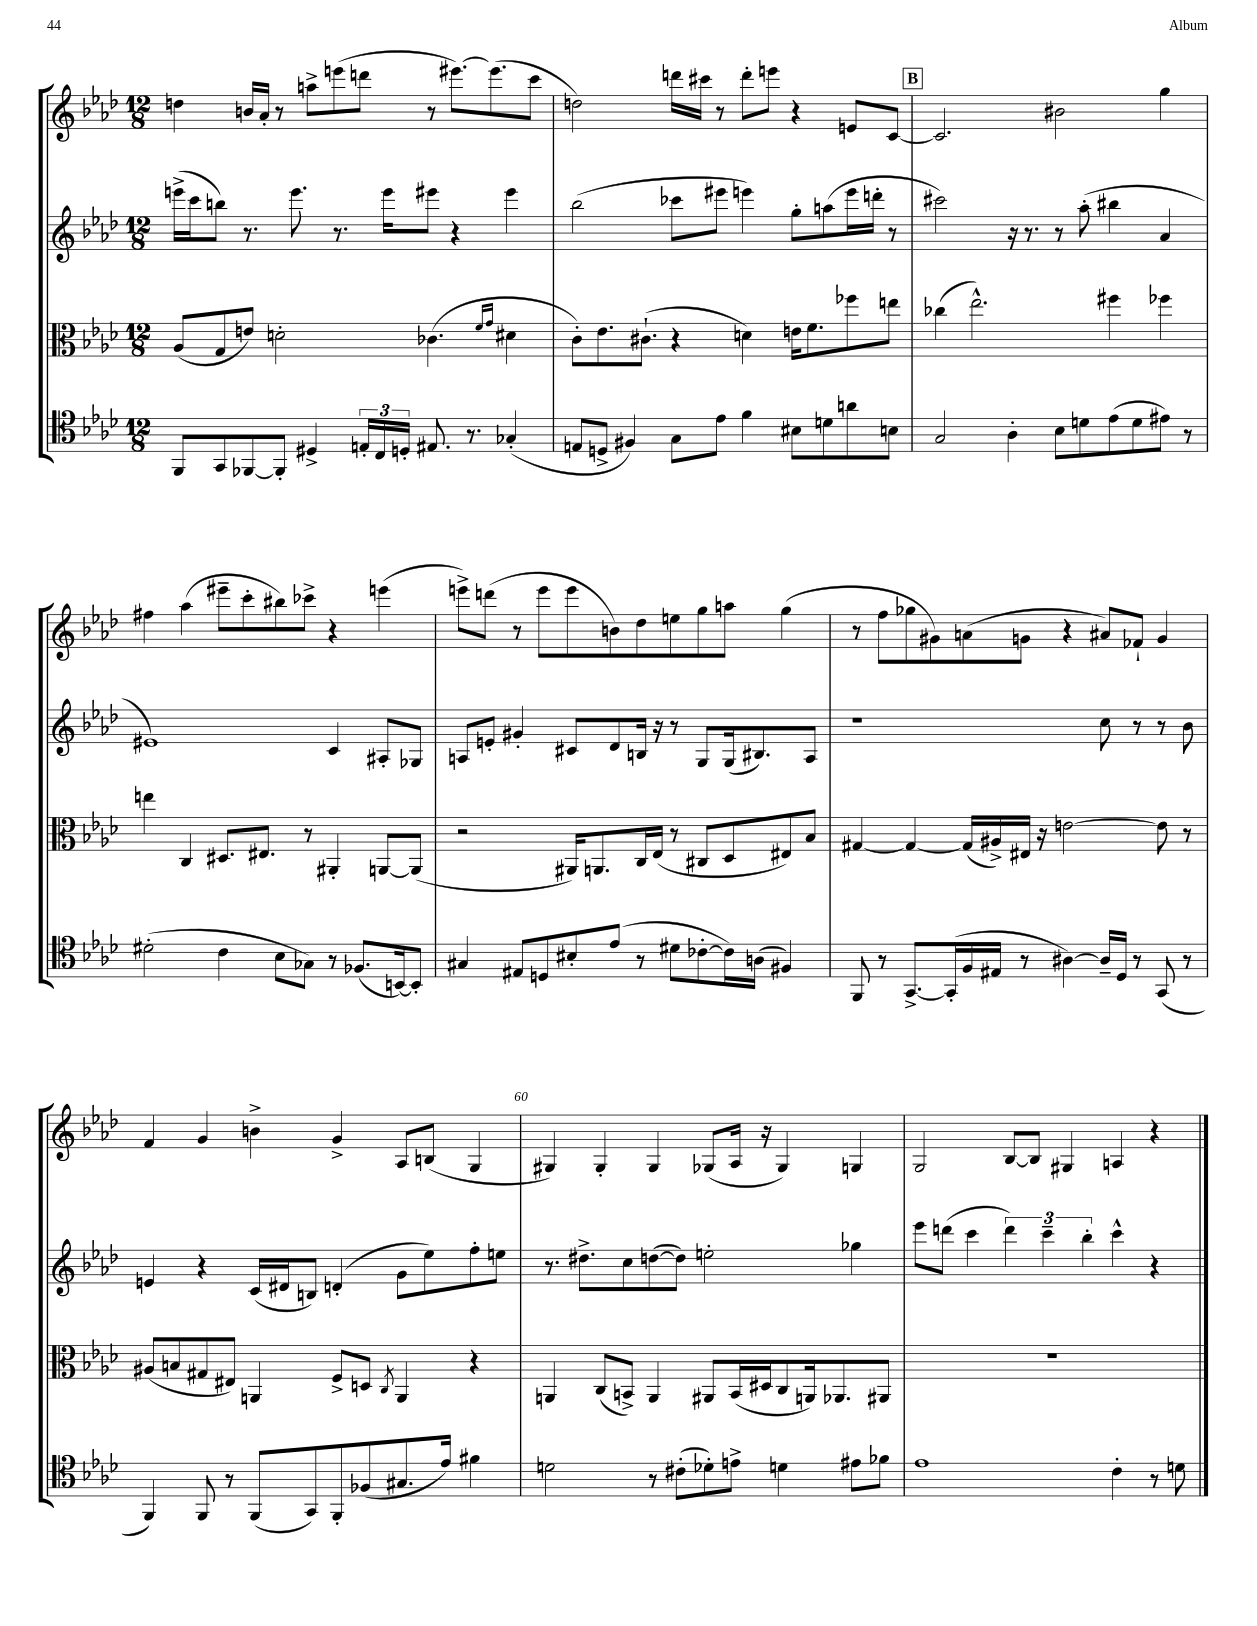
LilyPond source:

<<
\new StaffGroup <<
\new Staff = "s0" {
    \clef treble \key aes \major \numericTimeSignature \time 12/8
    \autoBeamOff d''4 b'16[ aes'16]-. r8 a''8[-> e'''8( d'''8] r8 eis'''8.[~) eis'''8.( c'''8] |
    d''2) d'''16[ cis'''16] r8 d'''8[-. e'''8] r4 e'8[ c'8]~ |
    \mark \markup { \box "B" } c'2. bis'2 g''4 |
    fis''4 aes''4( eis'''8[-- c'''8-. bis''8) ces'''8]-> r4 e'''4( |
    e'''8[->) d'''8]( r8 e'''8[ e'''8 b'8) des''8 e''8 g''8 a''8] g''4( |
    r8 f''8[ ges''8 gis'8) a'8( g'8] r4 ais'8[) fes'8]-! g'4 |
    f'4 g'4 b'4-> g'4-> aes8[ b8]( g4 |
    gis4) gis4-. gis4 ges8[( aes16] r16 ges4) g4 |
    g2 bes8[~ bes8] gis4 a4 r4 \bar "|." |
}
\new Staff = "s1" {
    \clef treble \key aes \major \numericTimeSignature \time 12/8
    \autoBeamOff e'''16[->( c'''16 b''8]) r8. e'''8. r8. e'''16[ eis'''8] r4 eis'''4 |
    bes''2( ces'''8[ eis'''8] e'''4) g''8[-. a''8( e'''16 d'''16]-. r8 |
    \mark \markup { \box "B" } cis'''2) r16 r8. r8 aes''8-.( bis''4 aes'4 |
    eis'1) c'4 ais8[-. ges8] |
    a8[ e'8]-. gis'4-. cis'8[ des'8 b16] r16 r8 g8[ g16( bis8.) a8] |
    r1 c''8 r8 r8 bes'8 |
    e'4 r4 c'16[( dis'16 b8]) d'4-.( g'8[ ees''8) f''8-. e''8] |
    r8. dis''8.[-> c''8 d''8~( d''8]) e''2-. ges''4 |
    ees'''8[ d'''8]( c'''4 \tuplet 3/2 { d'''4) c'''4-- bes''4-. } c'''4-^ r4 \bar "|." |
}
\new Staff = "s2" {
    \clef alto \key aes \major \numericTimeSignature \time 12/8
    \autoBeamOff aes8[( g8 e'8]) d'2-. ces'4.( \grace { f'16[ g'16] } dis'4 |
    c'8[-.) ees'8. cis'8.]-!( r4 d'4) e'16[ f'8. fes''8 e''8] |
    \mark \markup { \box "B" } ces''4( ees''2.-^) fis''4 fes''4 |
    e''4 c4 dis8.[ eis8.] r8 ais,4-. a,8[~ a,8]( |
    r2 ais,16[) a,8. c16 ees16]( r8 cis8[ des8 eis8) bes8] |
    gis4~ gis4~ gis16[( ais16->) eis16] r16 e'2~ e'8 r8 |
    ais8[( b8 gis8 eis8]) a,4 f8[-> d8] \acciaccatura { c8 } a,4 r4 |
    a,4 c8[( b,8]->) a,4 ais,8[ b,16( dis16 c8 a,16) aes,8. ais,8] |
    R1. \bar "|." |
}
\new Staff = "s3" {
    \clef tenor \key aes \major \numericTimeSignature \time 12/8
    \autoBeamOff f,8[ g,8 fes,8~ fes,8]-. dis4-> \tuplet 3/2 { e16[-. c16 d16]-. } eis8. r8. ges4-.( |
    e8[ d8]-> fis4) g8[ ees'8] f'4 bis8[ d'8 a'8 b8] |
    \mark \markup { \box "B" } g2 aes4-. bes8[ d'8 ees'8( d'8 eis'8]) r8 |
    dis'2-.( c'4 bes8[ ges8]) r8 fes8.[( b,16~) b,8]-. |
    gis4 eis8[ d8 bis8-. ees'8]( r8 dis'8[ ces'8~-. ces'16) a16]( fis4) |
    f,8 r8 g,8.[~-> g,16-.( f16 eis16] r8 ais4~) ais16[-- des16] r8 g,8( r8 |
    f,4) f,8 r8 f,8[( g,8) f,8-. fes8( gis8. ees'16]) fis'4 |
    d'2 r8 cis'8[-.( des'8-.) e'8]-> d'4 eis'8[ fes'8] |
    ees'1 c'4-. r8 d'8 \bar "|." |
}
>>
>>
\layout { \context { \Score currentBarNumber = #53 \override BarNumber.break-visibility = ##(#f #t #t) barNumberVisibility = #(every-nth-bar-number-visible 5) } }
